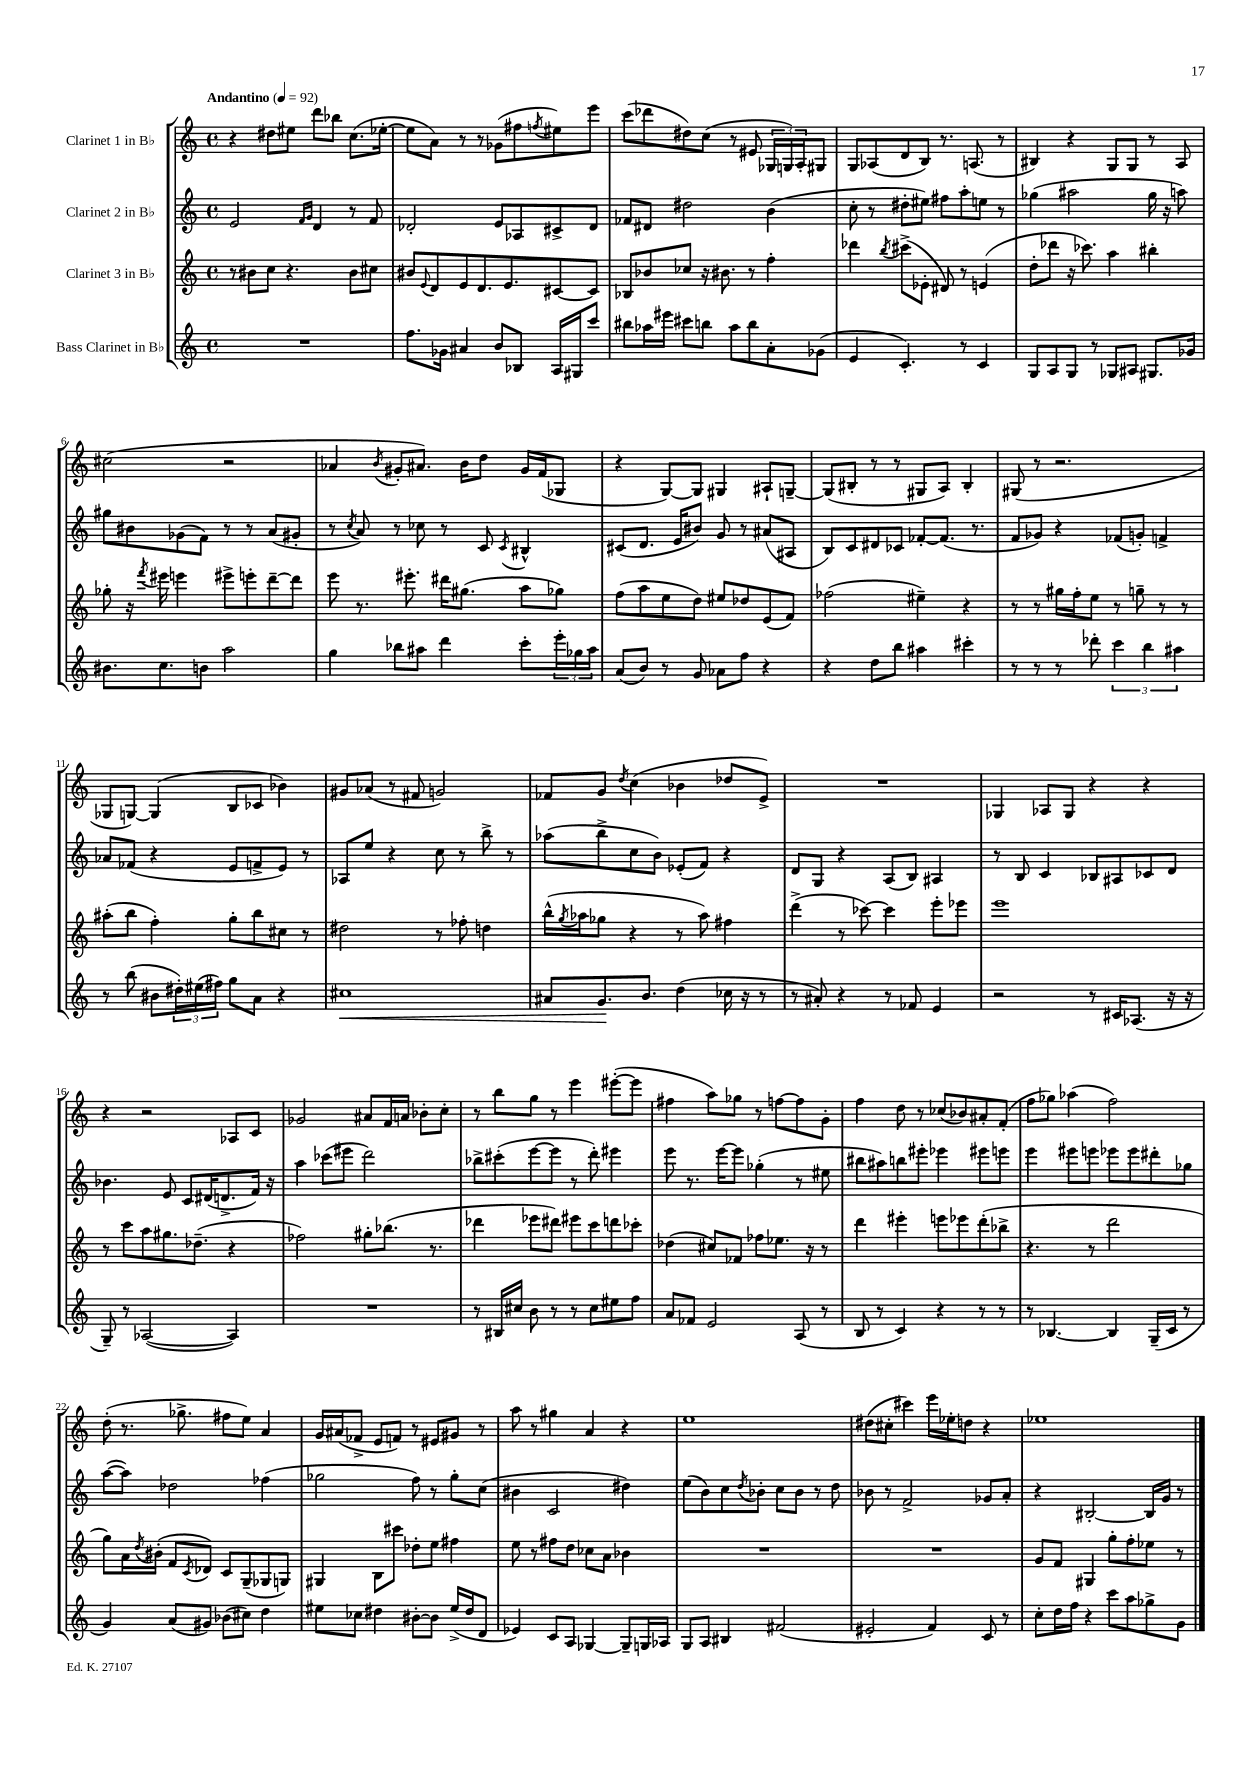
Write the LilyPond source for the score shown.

<<
\new StaffGroup <<
\new Staff = "s0" \with { instrumentName = "Clarinet 1 in Bb" } {
    \clef treble \key c \major \defaultTimeSignature \time 4/4 \tempo "Andantino" 4 = 92
    r4 dis''8 eis''8 d'''8 bes''8 c''8.( ees''16~-. |
    ees''8 a'8) r8 r8 ges'8( fis''8 \acciaccatura { f''8 } eis''8) e'''8 |
    c'''8( des'''8 dis''8) c''8( r8 eis'8 \tuplet 3/2 { ges16 g16) a16-. } gis8 |
    g8 aes8( d'8 b8) r8. a8.( r8 |
    bis4) r4 g8 g8 r8 a8 |
    cis''2( r2 |
    aes'4 \acciaccatura { b'8 } gis'8-. ais'8.) b'16 d''8 gis'16 f'16( ges8 |
    r4 g8~) g8 gis4 ais8-! g8~-- |
    g8( bis8-. r8 r8 gis8 a8) bis4-. |
    gis8( r8 r2. |
    ges8 g8~) g4( b8 ces'8 bes'4) |
    gis'8 aes'8( r8 fis'8 g'2) |
    fes'8 g'8 \acciaccatura { d''8 } c''4( bes'4 des''8 e'8->) |
    R1 |
    ges4 aes8 ges8 r4 r4 |
    r4 r2 aes8 c'8 |
    ges'2 ais'8 f'16 a'16 bes'8-. c''8-. |
    r8 b''8 g''8 r8 e'''4 eis'''8~-.( eis'''8 |
    fis''4 a''8) ges''8 r8 f''8~ f''8 g'8-. |
    f''4 d''8 r8 ces''8( bes'8) ais'8-. f'8-.( |
    f''8 ges''8) aes''4( f''2) |
    d''8-.( r8. ges''8.-> fis''8 e''8) a'4 |
    g'16 ais'16( fes'8-> e'8 f'8) r8 eis'8 gis'8 r8 |
    a''8 r8 gis''4 a'4 r4 |
    e''1 |
    dis''8( cis''8-. cis'''4) e'''16 ees''16-. d''8 r4 |
    ees''1 \bar "|." |
}
\new Staff = "s1" \with { instrumentName = "Clarinet 2 in Bb" } {
    \clef treble \key c \major \defaultTimeSignature \time 4/4
    e'2 \grace { f'16 g'16 } d'4 r8 f'8 |
    des'2-. e'8 aes8 cis'8-> des'8 |
    fes'8 dis'8 dis''2 b'4( |
    c''8-. r8 dis''8-. eis''8) fis''8 a''8-. e''8 r8 |
    ges''4( ais''2 ges''16 r16 a''8) |
    gis''8 bis'8 ges'8( f'8) r8 r8 a'8( gis'8-. |
    r8 \acciaccatura { c''8 } a'8) r8 ces''8 r8 c'8 \acciaccatura { c'8 } bis4-^ |
    cis'8( d'8. e'16 bis'8) g'8 r8 ais'8( ais8 |
    b8) c'8 dis'8 ces'8 fes'8~-. fes'8.( r8. |
    f'8 ges'8) r4 fes'8( g'8-.) f'4-> |
    aes'8 fes'8( r4 e'8 f'8-> e'8) r8 |
    aes8 e''8 r4 c''8 r8 b''8-> r8 |
    aes''8( b''8-> c''8 b'8) ees'8-.( f'8) r4 |
    d'8 g8 r4 a8( b8) ais4 |
    r8 b8 c'4 bes8 ais8 ces'8 d'8 |
    bes'4. e'8 c'8 dis'16( d'8.-> f'16) r16 |
    a''4 ces'''8( eis'''8 d'''2) |
    bes''8-> cis'''8-.( e'''8~ e'''8 r8 d'''8-.) eis'''4 |
    e'''8 r8. e'''16~ e'''8 ges''4-.( r8 eis''8 |
    bis''8 ais''8) b''8 eis'''8-. ees'''4 eis'''8 e'''8 |
    e'''4 eis'''8 e'''8 ees'''8 ees'''8 dis'''8-. ges''8 |
    a''8~( a''8) des''2 fes''4( |
    ges''2 f''8) r8 ges''8-. c''8( |
    bis'4 c'2 dis''4) |
    e''8( b'8) c''8 \acciaccatura { d''8 } bes'8-. c''8 bes'8 r8 d''8 |
    bes'8 r8 f'2-> ges'8 a'8-. |
    r4 bis2~-. bis16 g'16 r8 \bar "|." |
}
\new Staff = "s2" \with { instrumentName = "Clarinet 3 in Bb" } {
    \clef treble \key c \major \defaultTimeSignature \time 4/4
    r8 bis'8 c''8 r4. bis'8 cis''8 |
    bis'8 \appoggiatura { e'8 } d'8 e'8 d'8. e'8. cis'8~ cis'8 |
    bes8 bes'8 ces''8 r16 bis'8. r8 f''4-. |
    des'''4 \acciaccatura { b''8 } cis'''8->( ees'8-. dis'8) r8 e'4( |
    d''8-. des'''8 r16 ces'''8.) a''4 bis''4-. |
    ges''8-. r16 \acciaccatura { f'''8 } eis'''16 e'''4 eis'''8-> e'''8-. d'''8~-- d'''8 |
    e'''8 r8. eis'''8.-. dis'''16 gis''8.( a''8 ges''8) |
    f''8( a''8 e''8 d''8) eis''8 des''8 e'8( f'8) |
    fes''2( eis''4--) r4 |
    r8 r8 gis''16 f''16-. e''8 r8 g''8-- r8 r8 |
    ais''8-.( b''8 f''4-.) g''8-. b''8 cis''8 r8 |
    dis''2 r8 fes''8-. d''4 |
    b''16-^( \acciaccatura { g''8 } aes''16 ges''8 r4 r8 aes''8) fis''4 |
    d'''4->( r8 ces'''8~) ces'''4 e'''8-. ees'''8 |
    e'''1 |
    r8 c'''8 a''8 gis''8. des''8.--( r4 |
    fes''2) gis''8-. bes''8.( r8. |
    des'''4 ees'''8 dis'''8) eis'''8 c'''8 d'''8 ces'''8-. |
    des''4( cis''8) fes'8 fes''8 ees''8. r16 r8 |
    d'''4 eis'''4-. e'''8 ees'''8 d'''8-.( bes''8-> |
    r4. r8 d'''2 |
    g''8) a'16 \acciaccatura { d''8 } bis'16-.( f'8 \acciaccatura { c'8 } des'8) c'8 g8--( ges8 g8) |
    gis4 b8 cis'''8 des''8-. e''8 fis''4 |
    e''8 r8 fis''8 d''8 ces''8 a'8 bes'4 |
    R1 |
    R1 |
    g'8 f'8 gis4 g''8-. f''8-. ees''8 r8 \bar "|." |
}
\new Staff = "s3" \with { instrumentName = "Bass Clarinet in Bb" } {
    \clef treble \key c \major \defaultTimeSignature \time 4/4
    R1 |
    f''8. ges'16 ais'4 b'8 bes8 a16 gis16 c'''8 |
    bis''8 aes''16 eis'''16 cis'''8 b''8 aes''8 b''8 a'8-. ges'8( |
    e'4 c'4.-.) r8 c'4 |
    g8 a8 g8 r8 ges8 ais8 gis8. ges'16 |
    bis'8. c''8. b'8 a''2 |
    g''4 bes''8 ais''8 d'''4 c'''8-. \tuplet 3/2 { e'''16-. ges''16 ais''16 } |
    a'8( b'8) r8 g'8 aes'8 f''8 r4 |
    r4 d''8 b''8 ais''4 cis'''4-. |
    r8 r8 r8 des'''8-. \tuplet 3/2 { c'''4 b''4 ais''4 } |
    r8 b''8( bis'8 \tuplet 3/2 { dis''16-.) eis''16( fis''16) } g''8 a'8 r4 |
    cis''1\< |
    ais'8 g'8.\! b'8. d''4( ces''16 r16 r8 |
    r8 ais'8-.) r4 r8 fes'8 e'4 |
    r2 r8 cis'16 aes8.( r16 r16 |
    g8--) r8 aes2~( aes4) |
    R1 |
    r8 bis16 cis''16 b'8 r8 r8 cis''8 eis''8 f''8 |
    a'8 fes'8 e'2 a8( r8 |
    b8 r8 c'4) r4 r8 r8 |
    r8 bes4.~ bes4 g16--( c'16 r8 |
    g'4) a'8( gis'8) bes'8( cis''8) d''4 |
    eis''8 ces''8 dis''4 bis'8~-. bis'8 eis''16->( dis''16 d'8 |
    ees'4) c'8 a8 ges4~ ges8-- g16 aes16 |
    g8 a8 bis4 fis'2( |
    eis'2-. f'4) c'8 r8 |
    c''8-. d''16 f''16 r4 c'''8 a''8 ges''8-> g'8 \bar "|." |
}
>>
>>
